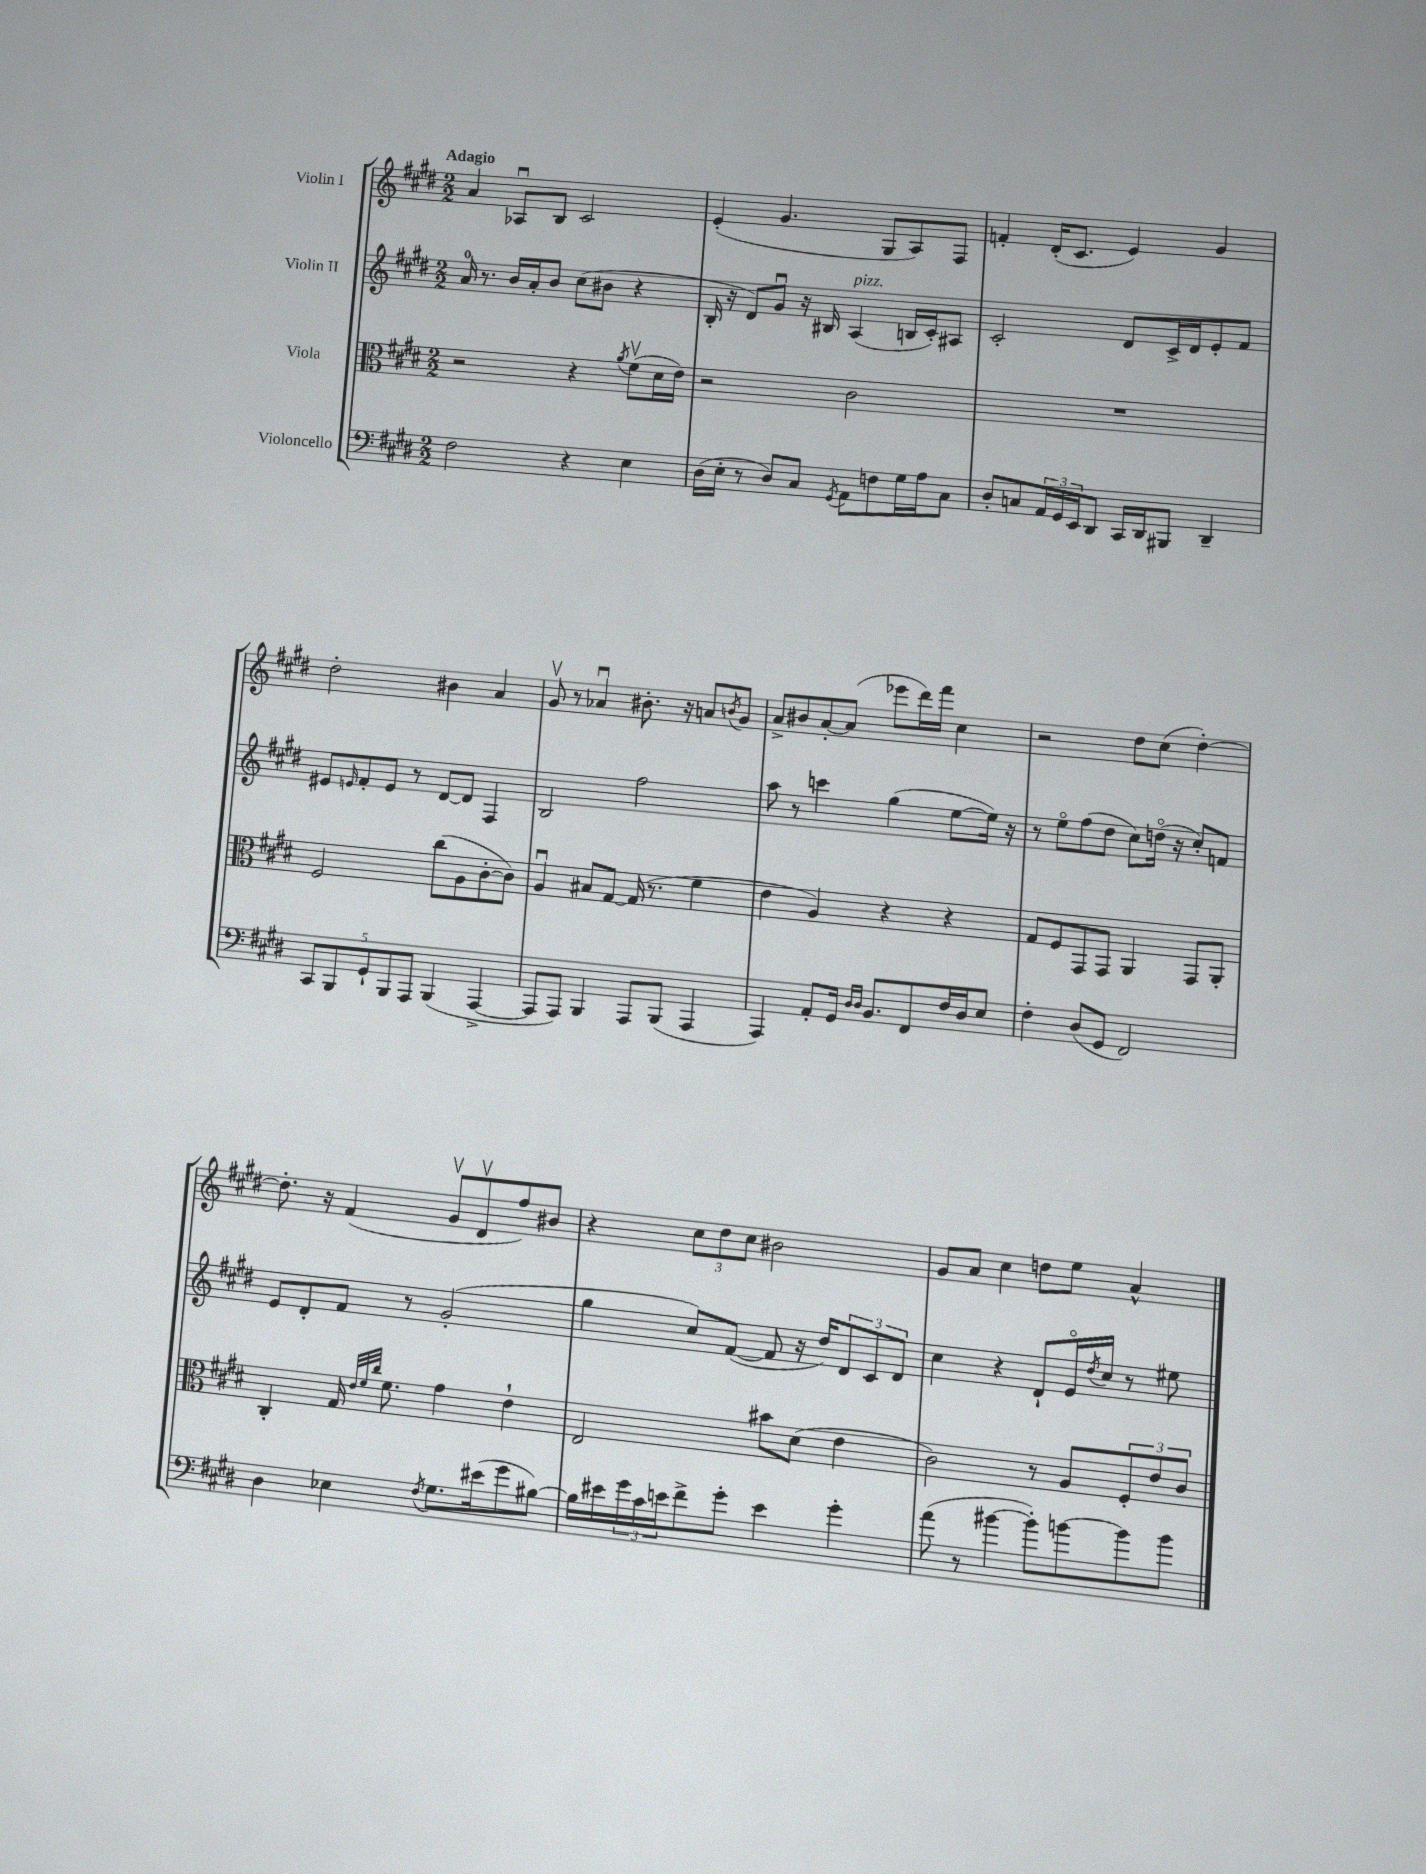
<<
\new StaffGroup <<
\new Staff = "s0" \with { instrumentName = "Violin I" } {
    \clef treble \key e \major \numericTimeSignature \time 2/2 \tempo "Adagio"
    a'4 aes8\downbow b8 cis'2 |
    e'4-.( gis'4. gis8 a8) fis8 |
    f'4-. dis'16-.( cis'8. e'4) gis'4 |
    dis''2-. bis'4 a'4 |
    gis'8\upbow r8 aes'4\downbow bis'8.-. r16 a'8 \acciaccatura { b'8 } gis'8 |
    a'8-> bis'8 a'8~-. a'8( ees'''8 dis'''16) fis'''16 cis''4 |
    r2 dis''8 cis''8( dis''4~-.) |
    dis''8.-. r16 fis'4( gis'8\upbow dis'8\upbow fis''8) bis'8 |
    r4 \tuplet 3/2 { cis''8 dis''8 cis''8 } bis'2 |
    gis'8 a'8 cis''4 d''8 e''8 a'4-^ \bar "|." |
}
\new Staff = "s1" \with { instrumentName = "Violin II" } {
    \clef treble \key e \major \numericTimeSignature \time 2/2
    a'16-0 r8. b'16 a'16-. b'8 cis''8( bis'8 r4 |
    b16-. r16 dis'8) gis'8\downbow r16 bis16 a4^\markup { \italic "pizz." }( b16 cis'16-.) ais8 |
    cis'2-. dis'8 cis'16-> dis'16 e'8-. fis'8 |
    eis'8 \grace { e'16 } fis'8-. e'8 r8 dis'8~ dis'8 fis4 |
    b2 fis''2 |
    a''8 r8 c'''4 gis''4( e''8~ e''16) r16 |
    r8 e''8\flageolet fis''8( dis''8 cis''8) d''16\flageolet( r16 cis''8-.) f'8 |
    e'8 dis'8-. fis'8 r8 gis'2-.( |
    gis''4 cis''8) fis'8~( fis'8 r16 dis''16) \tuplet 3/2 { dis'8 cis'8 dis'8 } |
    cis''4 r4 dis'8-! e'16\flageolet \acciaccatura { dis''8 } cis''16 r8 eis''8 \bar "|." |
}
\new Staff = "s2" \with { instrumentName = "Viola" } {
    \clef alto \key e \major \numericTimeSignature \time 2/2
    r2 r4 \acciaccatura { a'8 } fis'8\upbow( dis'16 e'16) |
    r2 cis'2 |
    R1 |
    fis2 cis''8( a8 cis'8~-. cis'8) |
    a4\downbow bis8 gis8~ gis16( r8. fis'4 |
    e'4 a4) r4 r4 |
    gis8 fis8 gis,8 gis,8 a,4 gis,8 a,8-. |
    cis4-. gis16 \grace { e'32 fis'32 cis''32 } fis'8. gis'4 e'4-! |
    e2 bis'8 dis'8( e'4 |
    cis'2) r8 a8 \tuplet 3/2 { fis8-. e'8 cis'8 } \bar "|." |
}
\new Staff = "s3" \with { instrumentName = "Violoncello" } {
    \clef bass \key e \major \numericTimeSignature \time 2/2
    fis2 r4 e4 |
    dis16( e16-. r8 dis8) cis8 \acciaccatura { gis,8 } a,8 f8 gis16 a16 cis8 |
    dis8-. c8 \tuplet 3/2 { a,16 gis,16 e,16 } dis,8 cis,16 dis,16 bis,,8 dis,4-- |
    \tuplet 5/4 { cis,8 b,,8 gis,8-! b,,8 a,,8 } b,,4( a,,4~-> |
    a,,8 a,,8) b,,4 a,,8 b,,8( a,,4 |
    a,,4) a,8-. gis,16 \grace { dis16 dis16 } b,8. fis,8 fis16 dis16 e8 |
    fis4-. dis8( gis,8 fis,2) |
    dis4 ees4 \acciaccatura { fis8 } gis8. eis'16( gis'8 bis8~) |
    bis16 eis'16 \tuplet 3/2 { gis'16 cis'16 e'16 } fis'8-> gis'8-. e'4 gis'4-. |
    a'8( r8 bis'4~ bis'8-.) b'8~ b'8 b'8 \bar "|." |
}
>>
>>
\layout { \context { \Score \remove "Bar_number_engraver" } }
